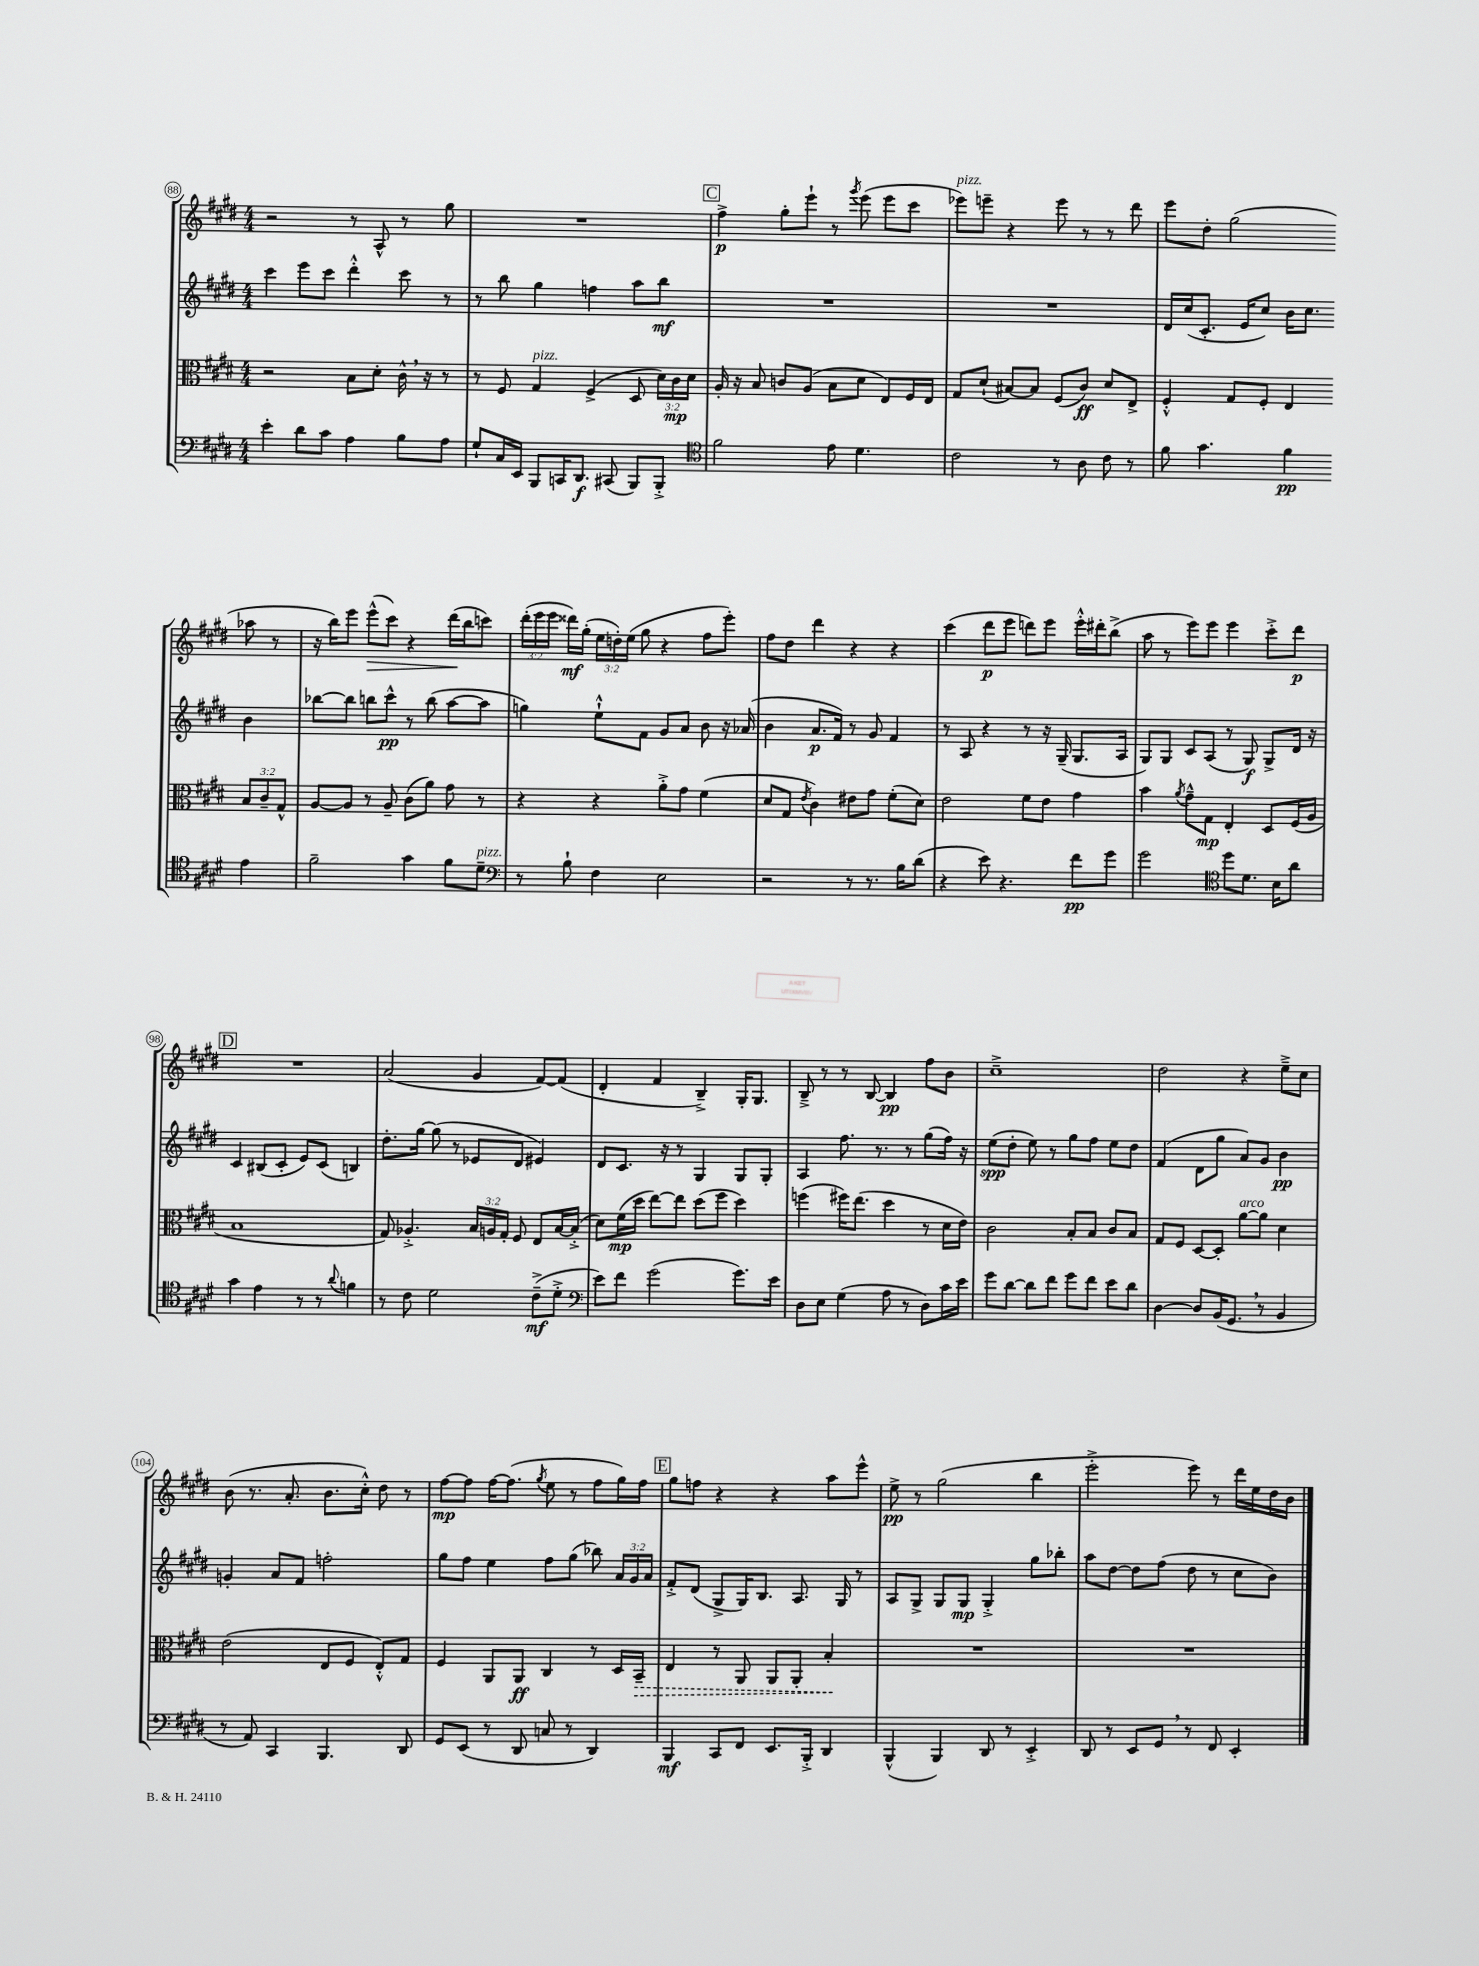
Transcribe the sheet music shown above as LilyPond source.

<<
\new StaffGroup <<
\new Staff = "s0" {
    \clef treble \key e \major \numericTimeSignature \time 4/4 \override Staff.TupletNumber.text = #tuplet-number::calc-fraction-text
    \autoBeamOff r2 r8 a8-^ r8 gis''8 |
    R1 |
    \mark \markup { \box "C" } fis''4->\p gis''8[-. e'''8]-! r8 \acciaccatura { gis'''8 } e'''8( e'''8[ cis'''8] |
    ees'''8[^\markup { \italic "pizz." }) e'''8]-- r4 e'''8 r8 r8 dis'''8 |
    e'''8[ dis''8]-. gis''2( aes''8 r8 |
    r16 b''16[) e'''8] e'''8[-^\>( cis'''8]) r4 dis'''16[\!( b''16 c'''8]) |
    \tuplet 3/2 { dis'''16[-.( e'''16 e'''16] } disis'''16[\mf) gis''16]-.( \tuplet 3/2 { e''16[ d''16-.) e''16]( } gis''8 r4 fis''8[ e'''8]-.) |
    fis''8[ dis''8] dis'''4 r4 r4 |
    cis'''4( dis'''8[\p e'''8] d'''8[) e'''8] e'''16[-.-^ dis'''16-. b''8]->( |
    a''8 r8 e'''8[) e'''8] e'''4 cis'''8[-.-> dis'''8]\p |
    \mark \markup { \box "D" } R1 |
    a'2( gis'4 fis'8[~) fis'8]( |
    dis'4-. fis'4 b4--->) gis16[-. gis8.] |
    b8---> r8 r8 b8~ b4\pp fis''8[ b'8] |
    cis''1---> |
    dis''2 r4 e''8[---> cis''8] |
    b'8( r8. a'8.-. b'8.[ cis''16]-.-^) dis''8 r8 |
    fis''8[~\mp fis''8] fis''16[~ fis''8.]( \acciaccatura { gis''8 } e''8 r8 fis''8[ gis''16) fis''16] |
    \mark \markup { \box "E" } gis''8[ f''8] r4 r4 a''8[ e'''8]-^ |
    e''8->\pp r8 gis''2( b''4 |
    e'''2-.-> e'''8) r8 dis'''16[ e''16 dis''16 b'16] \bar "|." |
}
\new Staff = "s1" {
    \clef treble \key e \major \numericTimeSignature \time 4/4 \override Staff.TupletNumber.text = #tuplet-number::calc-fraction-text
    \autoBeamOff cis'''4 e'''8[ cis'''8] dis'''4-.-^ cis'''8 r8 |
    r8 b''8 gis''4 f''4 a''8[ b''8]\mf |
    \mark \markup { \box "C" } R1 |
    R1 |
    dis'16[ cis''16( cis'8.]-. e'16[ cis''8]) b'16[ cis''8.] b'4 |
    bes''8[~ bes''8] b''8[ cis'''8]-^\pp r8 b''8( a''8[~ a''8] |
    g''4) e''8[-!-^ fis'8] gis'8[ a'8] b'8 r16 aes'16( |
    b'4 a'8.[\p fis'16]) r8 gis'8 fis'4 |
    r8 a8 r4 r8 r16 gis16--( gis8.[ a16] |
    gis8[) gis8] cis'8[ a8]( r8 gis8\f) gis8[-> dis'16] r16 |
    \mark \markup { \box "D" } cis'4 bis8[( cis'8]-. e'8[) cis'8]( b4) |
    dis''8.[-. gis''16]~ gis''8( r8 ees'8[ dis'8] eis'4) |
    dis'8[ cis'8.] r16 r8 gis4 gis8[ gis8]-. |
    a4 fis''8. r8. r8 gis''8[( fis''16]) r16 |
    e''8[\spp( dis''8]-. e''8) r8 gis''8[ fis''8] e''8[ dis''8] |
    fis'4( dis'8[ gis''8] a'8[) gis'8] b'4\pp |
    g'4-. a'8[ fis'8] f''2-. |
    gis''8[ fis''8] e''4 fis''8[ gis''8]( bes''8) \tuplet 3/2 { a'16[ gis'16 a'16] } |
    \mark \markup { \box "E" } fis'8[-.-> dis'8]( gis8[-> gis16) b8.] a8. gis16 r8 |
    a8[ gis8]-> gis8[ gis8]\mp gis4-.-> gis''8[ bes''8]-. |
    a''8[ dis''8]~ dis''8[ fis''8]( dis''8 r8 cis''8[ b'8]) \bar "|." |
}
\new Staff = "s2" {
    \clef alto \key e \major \numericTimeSignature \time 4/4 \override Staff.TupletNumber.text = #tuplet-number::calc-fraction-text
    \autoBeamOff r2 b8[ dis'8]-. cis'16-^ \breathe r16 r8 |
    r8 fis8 gis4^\markup { \italic "pizz." } fis4->( dis8 \tuplet 3/2 { dis'16[) cis'16\mp dis'16] } |
    \mark \markup { \box "C" } a16-. r16 b8 c'8[ a8]( b8[ dis'8] e8[) fis16 e16] |
    gis8[ dis'8]-!( bis8[~) bis8] fis8[( cis'8]\ff) dis'8[ e8]-> |
    fis4-.-^ gis8[ fis8]-. e4 \tuplet 3/2 { b8[ cis'8-- gis8]-^ } |
    a8[~ a8] r8 a8-- cis'8[( a'8]) gis'8 r8 |
    r4 r4 a'8[-.-> gis'8] fis'4( |
    dis'8[ gis8] \acciaccatura { e'8 } cis'4) eis'8[ gis'8] fis'8[-.( dis'8]) |
    e'2 fis'8[ e'8] gis'4 |
    b'4 \acciaccatura { a'8 } gis'8[---^ gis8]\mp e4-. dis8[ fis16( a16] |
    \mark \markup { \box "D" } b1 |
    gis8) aes4.-.-> \tuplet 3/2 { b16[ a16 gis16]-. } fis8 e8[ b16~ b16]-.->( |
    dis'8[) fis'16\mp( dis''16] e''8[~) e''8] dis''8[( fis''8] dis''4) |
    f''4( fis''16[) e''8.]( dis''4 r8 dis'16[ e'16]) |
    cis'2 b8[-. b8] cis'8[ b8] |
    gis8[ fis8] dis8[~ dis8]-. a'8[~^\markup { \italic "arco" } a'8] dis'4 |
    e'2( e8[ fis8] e8[-.-^) gis8] |
    fis4 a,8[ a,8]\ff cis4 r8 dis16[ \once \override Hairpin.style = #'dashed-line b,16]--\> |
    \mark \markup { \box "E" } e4 r8 a,8 a,8[ a,8]-. b4-.\! |
    R1 |
    R1 \bar "|." |
}
\new Staff = "s3" {
    \clef bass \key e \major \numericTimeSignature \time 4/4
    \autoBeamOff e'4-. dis'8[ cis'8] a4 b8[ a8] |
    gis8[-! cis16 e,16] b,,8[ c,16 dis,8.]\f cis,8( b,,8[) b,,8]-.-> |
    \mark \markup { \box "C" } \clef tenor fis'2 e'8 dis'4. |
    cis'2 r8 a8 cis'8 r8 |
    fis'8 gis'4. fis'4\pp e'4 |
    fis'2-- gis'4 fis'8[ dis'8]--^\markup { \italic "pizz." } |
    \clef bass r8 b8-! fis4 e2 |
    r2 r8 r8. b16[ dis'8]( |
    r4 e'8) r4. fis'8[\pp gis'8] |
    gis'2 \clef tenor dis''8[ dis'8.] b16[ a'8] |
    \mark \markup { \box "D" } gis'4 e'4 r8 r8 \appoggiatura { a'8 } f'4 |
    r8 cis'8 dis'2 cis'8[--->\mf( dis'8]-.-> |
    \clef bass e'8[) fis'8] gis'2( gis'8.[) e'16] |
    dis8[ e8] gis4( a8 r8 dis8[) cis'16 e'16] |
    gis'8[ dis'8]~ dis'8[ fis'8] gis'8[ fis'8] e'8[ dis'8] |
    dis4~ dis8[ b,16( gis,8.] \breathe r8 b,4 |
    r8 a,8) cis,4 b,,4. dis,8 |
    gis,8[ e,8]( r8 dis,8 c8 r8 dis,4) |
    \mark \markup { \box "E" } b,,4\mf cis,8[ fis,8] e,8.[ b,,16]-.-> dis,4 |
    b,,4-^( b,,4) dis,8 r8 e,4-.-> |
    dis,8 r8 e,8[ gis,8] \breathe r8 fis,8 e,4-. \bar "|." |
}
>>
>>
\layout { \context { \Score currentBarNumber = #88 \override BarNumber.stencil = #(make-stencil-circler 0.1 0.3 ly:text-interface::print) } }
